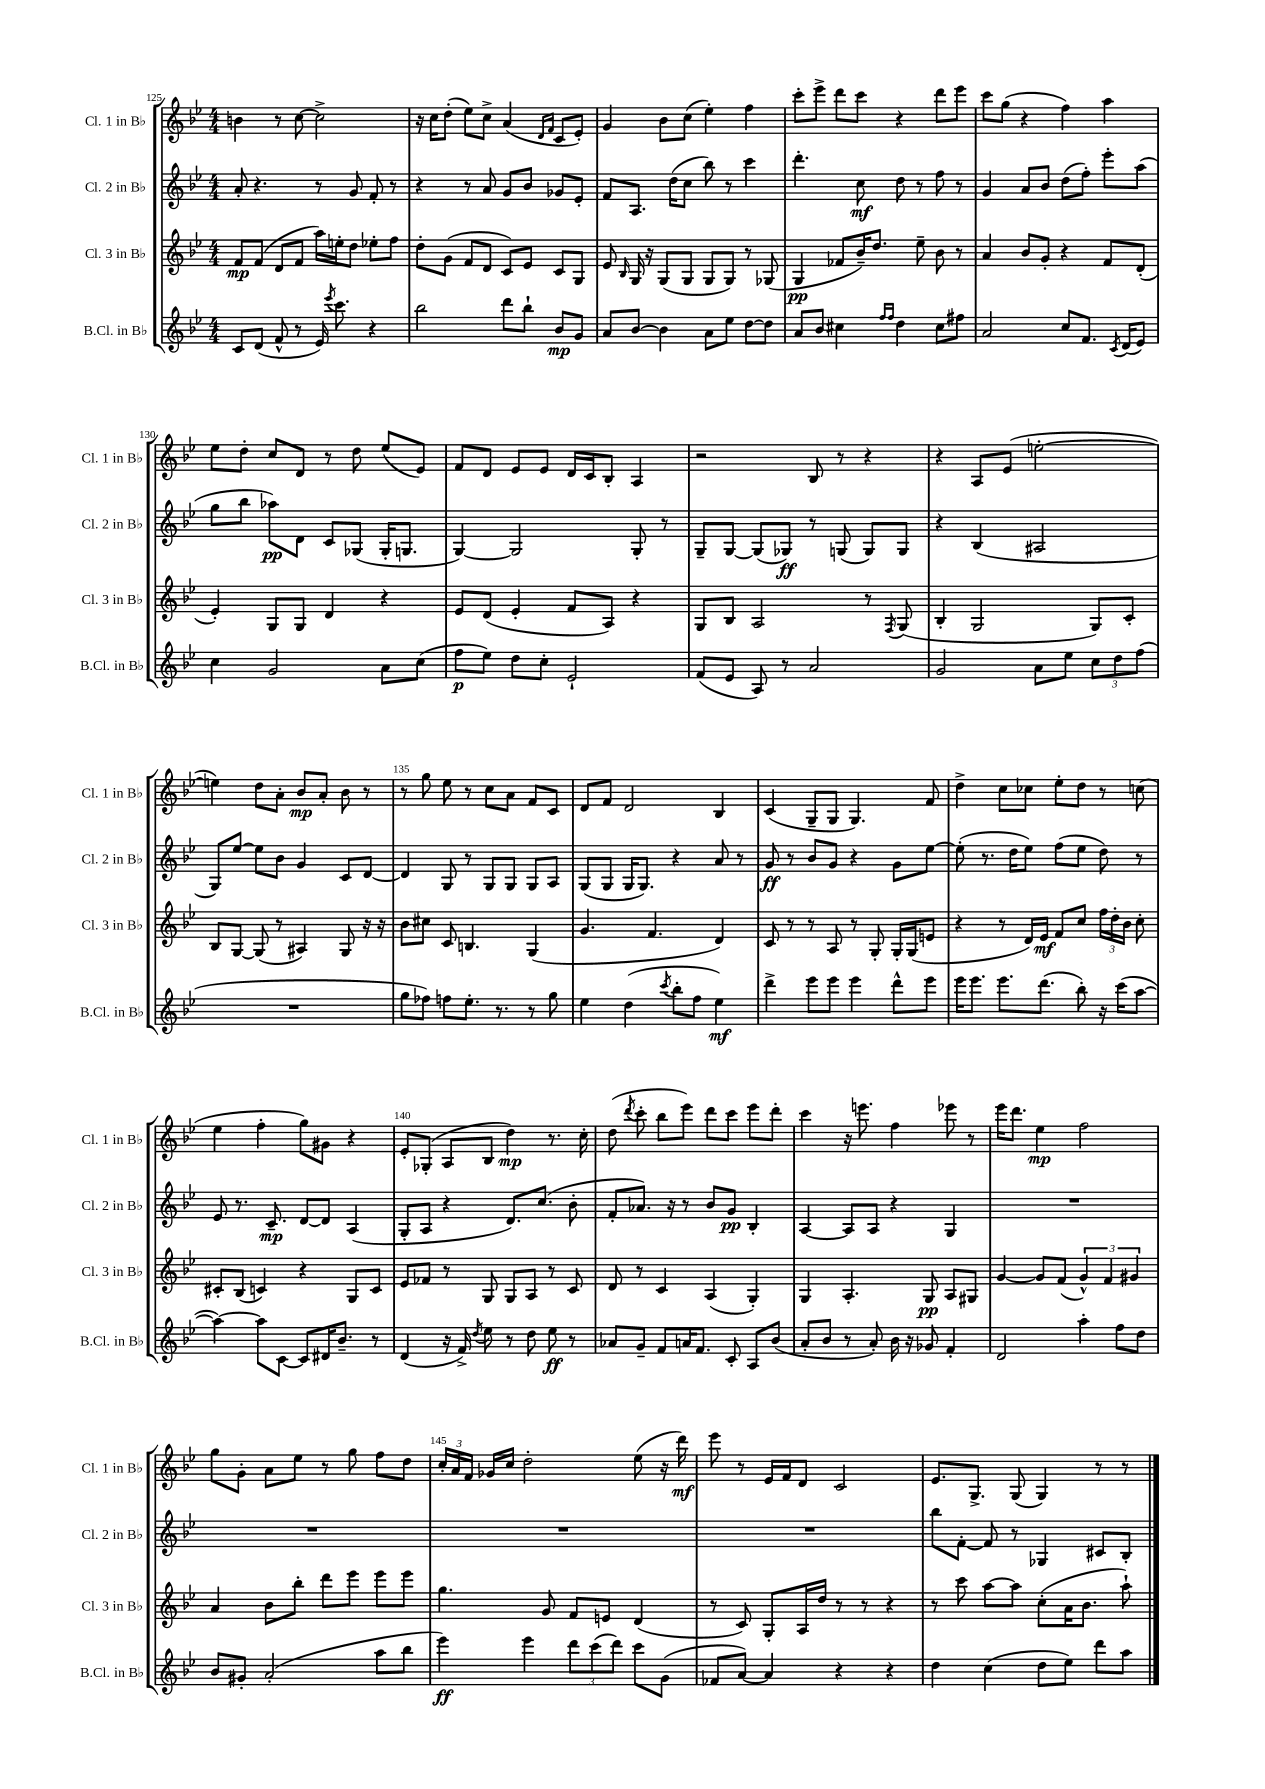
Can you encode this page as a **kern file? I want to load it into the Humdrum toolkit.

**kern	**kern	**kern	**kern
*staff4	*staff3	*staff2	*staff1
*clefG2	*clefG2	*clefG2	*clefG2
*k[b-e-]	*k[b-e-]	*k[b-e-]	*k[b-e-]
*M4/4	*M4/4	*M4/4	*M4/4
8c	8f	8a'	4b
(8d	(8f	4.r	.
8f^^	8d	.	8r
8r	8f	.	[8cc
16e-)	16aa)	8r	2cc^]
8qeee-	.	.	.
8.ccc	16ee'	.	.
.	8dd	8g	.
4r	8ee-'	8f'	.
.	8ff	8r	.
=	=	=	=
2bb-	8dd'	4r	16r
.	.	.	16cc
.	(8g	.	(8dd'
.	8f	8r	8ee-)
.	8d	8a	8cc^
8ddd	8c)	8g	(4a
8bb-`	8e-	8b-	.
.	.	.	16qqd
.	.	.	16qqf
8b-	8c	8g-	8c
8g	8G	8e-'	8e-')
=	=	=	=
8a	8e-	8f	4g
.	16qqB-	.	.
[8b-	16G	8.A	.
.	16r	.	.
4b-]	(8G	.	8b-
.	.	(16dd	.
.	8G	8cc	(8cc
8a	8G	8bb-)	4ee-')
8ee-	8G)	8r	.
[8dd	8r	4ccc	4ff
8dd]	(8G-	.	.
=	=	=	=
8a	4G	4.ddd'	8ccc'
8b-	.	.	8eee-^
4cc#	8f-	.	8ddd
.	16b-~)	8cc	8ccc
.	8.dd	.	.
16qqff	.	.	.
16qqff	.	.	.
4dd	.	8dd	4r
.	8ee-~	8r	.
8cc#	8b-	8ff	8ddd
8ff#	8r	8r	8eee-
=	=	=	=
2a	4a	4g	8ccc
.	.	.	(8gg
.	8b-	8a	4r
.	8g'	8b-	.
8cc	4r	(8dd	4ff)
8.f	.	8ff')	.
.	8f	8eee-'	4aa
8qc	.	.	.
(16d	.	.	.
8e-)	(8d'	(8aa	.
=	=	=	=
4cc	4e-')	8gg	8ee-
.	.	8bb-	8dd'
2g	8G	8aa-)	8cc
.	8G	8d	8d
.	4d	8c	8r
.	.	(8G-	8dd
8a	4r	16G-'	(8ee-
.	.	8.G	.
(8cc	.	.	8e-)
=	=	=	=
8ff	8e-	[4G)	8f
8ee-)	(8d	.	8d
8dd	4e-'	2G]	8e-
8cc'	.	.	8e-
2e-`	8f	.	16d
.	.	.	16c
.	8A)	.	8B-'
.	4r	8G'	4A
.	.	8r	.
=	=	=	=
(8f	8G	8G~	2r
8e-	8B-	[8G	.
8A)	2A	(8G]	.
8r	.	8G-)	.
2a	.	8r	8B-
.	.	(8G	8r
.	8r	8G)	4r
.	8qF	.	.
.	(8G	8G	.
=	=	=	=
2g	4B-'	4r	4r
.	2G	(4B-	8A
.	.	.	(8e-
8a	.	2A#	[2ee'
8ee-	.	.	.
12cc	8G)	.	.
12dd	.	.	.
.	8c'	.	.
(12ff	.	.	.
=	=	=	=
1r	8B-	8G)	4ee])
.	[8G	[8ee-	.
.	(8G]	8ee-]	8dd
.	8r	8b-	8a'
.	4A#)	4g	8b-
.	.	.	8a'
.	8G	8c	8b-
.	16r	[8d	8r
.	16r	.	.
=	=	=	=
8gg	8b-	4d]	8r
8ff-)	8cc#	.	8gg
8ff	8c	8G	8ee-
8.ee-'	4.B	8r	8r
.	.	8G	8cc
8.r	.	.	.
.	.	8G	8a
8r	(4G	8G	8f
8gg	.	8A	8c
=	=	=	=
4ee-	4.g	(8G	8d
.	.	8G	8f
(4dd	.	16G	2d
.	.	8.G)	.
.	4.f	.	.
8qccc	.	.	.
8bb-'	.	4r	.
8ff	.	.	.
4ee-)	4d)	8a	4B-
.	.	8r	.
=	=	=	=
4ddd^	8c	8g	(4c
.	8r	8r	.
8eee-	8r	8b-	8G~
8eee-	8A	8g	8G
4eee-	8r	4r	4.G)
.	8G'	.	.
8ddd^^	16G'	8g	.
.	(16G	.	.
8eee-	8e	[8ee-	8f
=	=	=	=
16eee-	4r	(8ee-']	4dd^
8.eee-	.	.	.
.	.	8.r	.
8.eee-	8r	.	8cc
.	.	16dd	.
.	16d)	8ee-)	8cc-
(8.ddd	16e-	.	.
.	8f	(8ff	8ee-'
8bb-')	8cc	8ee-	8dd
16r	24ff	8dd)	8r
.	24dd'	.	.
(16ccc	.	.	.
.	24b-	.	.
[8aa	8cc'	8r	(8cc
=	=	=	=
4aa_)	8c#'	8e-	4ee-
.	(8B-	8.r	.
8aa]	4c)	.	4ff'
.	.	8.c~	.
[8c	.	.	.
8c]	4r	[8d	8gg)
16d#	.	8d]	8g#
8.b-~	.	.	.
.	8G	(4A	4r
8r	8c	.	.
=	=	=	=
(4d	8e-	8G'	8e-'
.	8f-	8A	(8G-'
16r	8r	4r	8A
16f^)	.	.	.
8qdd	.	.	.
8ee-	8G	.	8B-
8r	8G	8.d)	4dd)
8dd	8A	.	.
.	.	(8.cc	.
8ee-	8r	.	8.r
8r	8c	8b-'	.
.	.	.	16cc'
=	=	=	=
8a-	8d	8f'	(8dd
.	.	.	8qddd
8g~	8r	8.a-)	8ccc'
8f	4c	.	8bb-
.	.	16r	.
16a	.	8r	8eee-)
8.f	.	.	.
.	(4A	8b-	8ddd
8c'	.	8g	8ccc
8A	4G')	4B-'	8eee-
(8b-	.	.	8ddd'
=	=	=	=
8a'	4G	[4A	4ccc
8b-	.	.	.
8r	4.A'	8A]	16r
.	.	.	8.eee
8a')	.	8A	.
16b-	.	4r	4ff
16r	.	.	.
8g-	8G	.	.
4f'	8A	4G	8eee-
.	8G#	.	8r
=	=	=	=
2d	[4g	1r	16eee-
.	.	.	8.ddd
.	8g]	.	4ee-
.	(8f	.	.
4aa'	6g^^)	.	2ff
.	6f	.	.
8ff	.	.	.
.	6g#	.	.
8dd	.	.	.
=	=	=	=
8b-	4a	1r	8gg
8g#'	.	.	8g'
(2a'	8b-	.	8a
.	8bb-'	.	8ee-
.	8ddd	.	8r
.	8eee-	.	8gg
8aa	8eee-	.	8ff
8bb-	8eee-	.	8dd
=	=	=	=
4eee-)	4.gg	1r	24cc'
.	.	.	24a
.	.	.	24f
.	.	.	16g-
.	.	.	16cc
4eee-	.	.	2dd'
.	8g	.	.
12ddd	8f	.	.
(12ccc	.	.	.
.	8e	.	.
12ddd)	.	.	.
8ccc	(4d	.	(8ee-
(8g	.	.	16r
.	.	.	16ddd)
=	=	=	=
8f-	8r	1r	8eee-
[8a)	8c)	.	8r
4a]	8G'	.	16e-
.	.	.	16f
.	16A	.	8d
.	16dd	.	.
4r	8r	.	2c
.	8r	.	.
4r	4r	.	.
=	=	=	=
4dd	8r	8bb-	8.e-
.	8ccc	[8f'	.
.	.	.	8.G^
(4cc	[8aa	8f]	.
.	8aa]	8r	(8G
8dd	(8cc'	4G-	4G)
8ee-)	16a	.	.
.	8.b-	.	.
8ddd	.	8c#	8r
8aa	8aa`)	8B-'	8r
==	==	==	==
*-	*-	*-	*-
